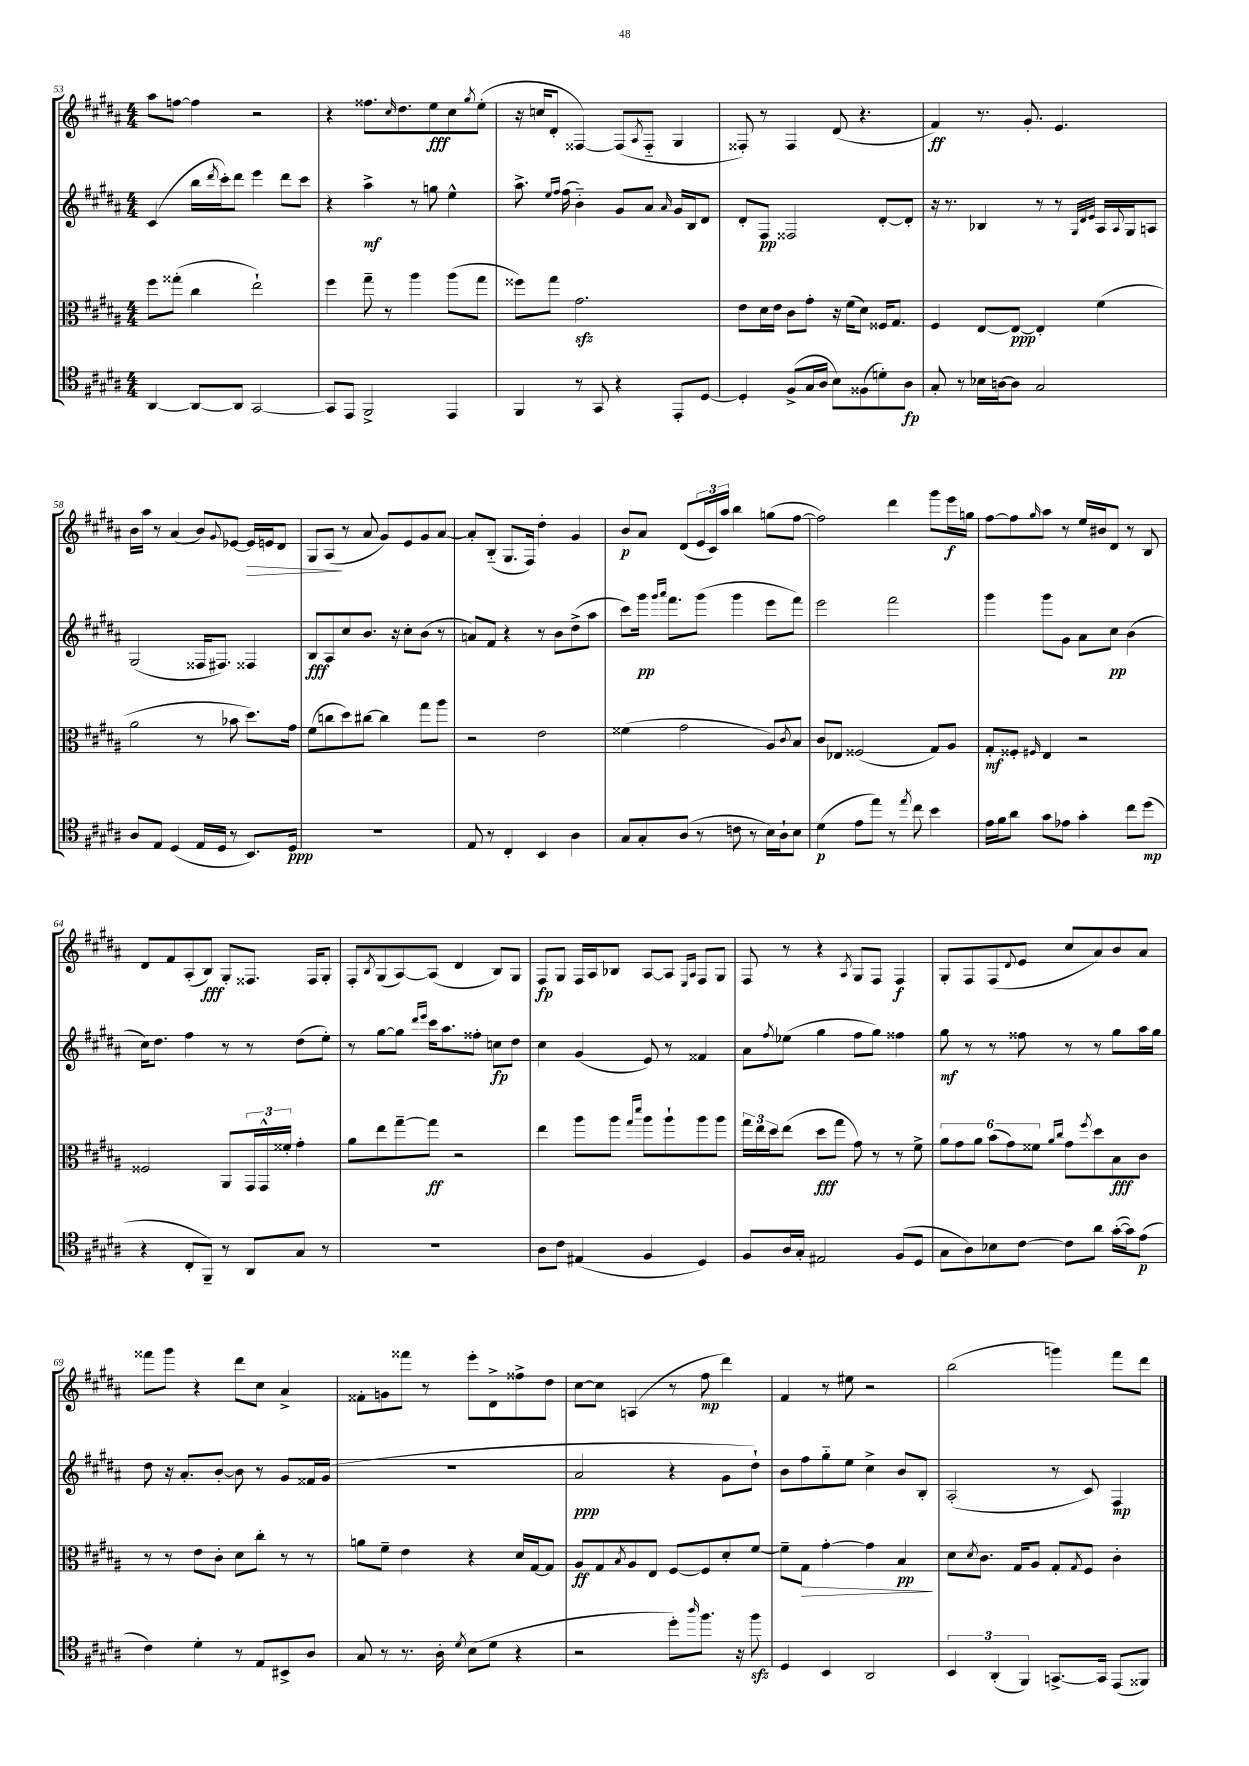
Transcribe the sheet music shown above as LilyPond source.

<<
\new StaffGroup <<
\new Staff = "s0" {
    \clef treble \key b \major \numericTimeSignature \time 4/4
    ais''8 f''8~ f''4 r2 |
    r4 fisis''8. \grace { cis''16 } dis''8. e''8\fff cis''8 \acciaccatura { gis''8 } e''8-.( |
    r16 c''16 dis'8-. fisis4~) fisis8( \acciaccatura { ais8 } fisis8-_ gis4 |
    fisis8-.) r8 fisis4 dis'8( r4. |
    fis'4\ff) r8. gis'8.-. e'4. |
    b'16 ais''16 r8 ais'4( b'8) \appoggiatura { gis'8 } ees'8~ ees'16\> e'16 dis'8 |
    gis8 ais8\!( r8 ais'8 gis'8) e'8 gis'8 ais'8~ |
    ais'8-. b8-_( gis8. fis16) dis''4-. gis'4 |
    b'8\p ais'8 dis'8( \tuplet 3/2 { e'16 cis'16) ais''16 } b''4 g''8( fis''8~ |
    fis''2) dis'''4 gis'''8 e'''16\f g''16 |
    fis''8~ fis''8 \grace { gis''16 } ais''8 r8 e''16 bis'16 dis'8 r8 b8 |
    dis'8 fis'8 ais8-.( b8\fff) gis8-. fisis8. fisis16 gis8-. |
    fis8-. \acciaccatura { b8 } gis8( ais8~) ais8( dis'4 b8) gis8 |
    fis8\fp gis8 fis16 ais16 bes8 ais8~ ais8 \grace { e16 ais16 } fis8 gis8 |
    fis8 r8 r4 \acciaccatura { ais8 } gis8 fis8 fis4\f |
    gis8-. fis8 fis8( \appoggiatura { dis'8 } e'8 cis''8 ais'8) b'8 ais'8 |
    fisis'''8 gis'''8 r4 dis'''8 cis''8 ais'4-> |
    fisis'8-. g'8 fisis'''8 r8 e'''8-. dis'8-> fisis''8-> dis''8 |
    cis''8~ cis''8 a4( r8 fis''8\mp dis'''4) |
    fis'4 r8 eis''8 r2 |
    b''2( g'''4) fis'''8 dis'''8 \bar "|." |
}
\new Staff = "s1" {
    \clef treble \key b \major \numericTimeSignature \time 4/4
    cis'4( b''16 \acciaccatura { dis'''8 } cis'''16-.) dis'''8 e'''4 dis'''8 cis'''8 |
    r4 ais''4->\mf r8 g''8 e''4-^ |
    ais''8.-> \grace { e''16 fis''16 } fis''16( b'4-_) gis'8 ais'8 \grace { ais'16 } gis'16 b16 dis'8 |
    dis'8-. fis8\pp fisis2 dis'8~-. dis'8-. |
    r16 r8. bes4 r8 r8 \grace { gis32 dis'32 e'32 } ais16 \appoggiatura { ais8 } gis16 a8 |
    gis2( fisis16 fis8.) fisis4 |
    b8\fff ais8 cis''8 b'8. r16 cis''8-. b'8( r8 |
    a'8) fis'8 r4 r8 b'8 dis''8->( ais''8 |
    cis'''8) gis'''16\pp \grace { gis'''16 ais'''16 } fis'''8. gis'''8( gis'''4 e'''8 fis'''8) |
    e'''2 fis'''2 |
    gis'''4 gis'''8 gis'8 ais'8 cis''8\pp b'4( |
    cis''16) dis''8. fis''4 r8 r8 dis''8( e''8-.) |
    r8 gis''8~ gis''8 \grace { dis'''16 e'''16 } cis'''16 ais''8. fisis''8-. c''8\fp dis''8 |
    cis''4 gis'4( e'8) r8 fisis'4 |
    ais'8 \acciaccatura { fis''8 } ees''8( gis''4 fis''8 gis''8) fisis''4 |
    gis''8\mf r8 r8 fisis''8 r8 r8 gis''8 ais''16 gis''16 |
    dis''8 r16 ais'8.-. b'8~-. b'8 r8 gis'8 fisis'16 gis'16( |
    R1 |
    ais'2\ppp r4 gis'8 dis''8-!) |
    b'8 fis''8 gis''8-_ e''8 cis''4-> b'8 b8-. |
    ais2-.( r8 cis'8) fis4\mp \bar "|." |
}
\new Staff = "s2" {
    \clef alto \key b \major \numericTimeSignature \time 4/4
    fis''8 gisis''8-.( cis''4 e''2-!) |
    fis''4 gis''8-- r8 ais''4 ais''8( gis''8 |
    fisis''8) gis''8 gis'2.\sfz |
    e'8 dis'16 e'16 cis'8 gis'8-. r16 fis'16( dis'8) fisis16 gis8. |
    fis4 e8~ e8~\ppp e4-. fis'4( |
    ais'2 r8 bes'8 dis''8.) gis'16 |
    fis'8( c''8 dis''8) cis''8~ cis''4 gis''8 ais''8 |
    r2 e'2 |
    fisis'4( gis'2 ais8) \acciaccatura { cis'8 } b8 |
    cis'8 ees8 fisis2( gis8) ais8 |
    gis8-.\mf fisis8-. \grace { fis16 } e4 r2 |
    fisis2 ais,8 \tuplet 3/2 { gis,16 gis,16-^ fisis'16-. } gis'4-. |
    ais'8 e''8 gis''8~-- gis''8\ff r2 |
    e''4 ais''8 ais''8 \grace { gis''16 dis'''16 } ais''8 ais''8-! ais''8 ais''8 |
    \tuplet 3/2 { gis''16 e''16 dis''16 } e''8( dis''8\fff gis''8 gis'8) r8 r8 fis'8-> |
    \tuplet 6/4 { ais'8 gis'8 ais'8 b'8( gis'8) fisis'8 } \grace { ais'16 cis''16 } gis'8 \acciaccatura { fis''8 } dis''8 b8\fff cis'8 |
    r8 r8 e'8 cis'8-. dis'8 cis''8-. r8 r8 |
    a'8 fis'8-- e'4 r4 dis'16 gis16~ gis8 |
    ais8\ff gis8 \acciaccatura { b8 } ais8 e8 fis8~ fis8 dis'8-. fis'8~ |
    fis'8-- gis8\> gis'4~-. gis'4 b4\pp\! |
    dis'8 \acciaccatura { dis'8 } cis'8. gis16 ais8 gis8-. \acciaccatura { gis8 } fis8 cis'4-. \bar "|." |
}
\new Staff = "s3" {
    \clef tenor \key b \major \numericTimeSignature \time 4/4
    ais,4~ ais,8~ ais,8 gis,2~ |
    gis,8 e,8 fis,2-> e,4 |
    fis,4 r8 gis,8 r4 e,8-. dis8~ |
    dis4-. fis8->( gis16 ais16 b8) fisis8( d'8-.) ais8\fp |
    gis8-. r8 bes16 a16~ a8 gis2 |
    ais8 e8 dis4( e16 dis16 r8 b,8.) dis16\ppp |
    R1 |
    e8 r8 cis4-. b,4 ais4 |
    gis8 gis8-. ais8( r8 c'8 r8 b16) ais16-! b8 |
    dis'4\p( e'8 e''8) r8 \acciaccatura { e''8 } cis''8 b'4 |
    e'16 fis'16 ais'8 gis'8 ees'8 gis'4-. cis''8 dis''8\mp( |
    r4 cis8-. fis,8--) r8 ais,8 gis8 r8 |
    R1 |
    ais8 cis'8 eis4( fis4 dis4) |
    fis8 ais16 gis16-. eis2 fis8( dis8 |
    gis8 ais8) bes8 cis'8~ cis'8 ais'8 gis'16~-.( gis'16) e'8\p( |
    cis'4) dis'4-. r8 e8 bis,8-> ais8 |
    gis8 r8 r8. ais16-. \acciaccatura { dis'8 } b8( dis'8 r4 |
    r2 dis''8-.) \grace { ais''16 } fis''8. r16 fis''8\sfz |
    dis4 b,4 ais,2 |
    \tuplet 3/2 { b,4 ais,4-.( fis,4) } g,8.~-> g,16 e,8( fisis,8) \bar "|." |
}
>>
>>
\layout { \context { \Score currentBarNumber = #53 } }
